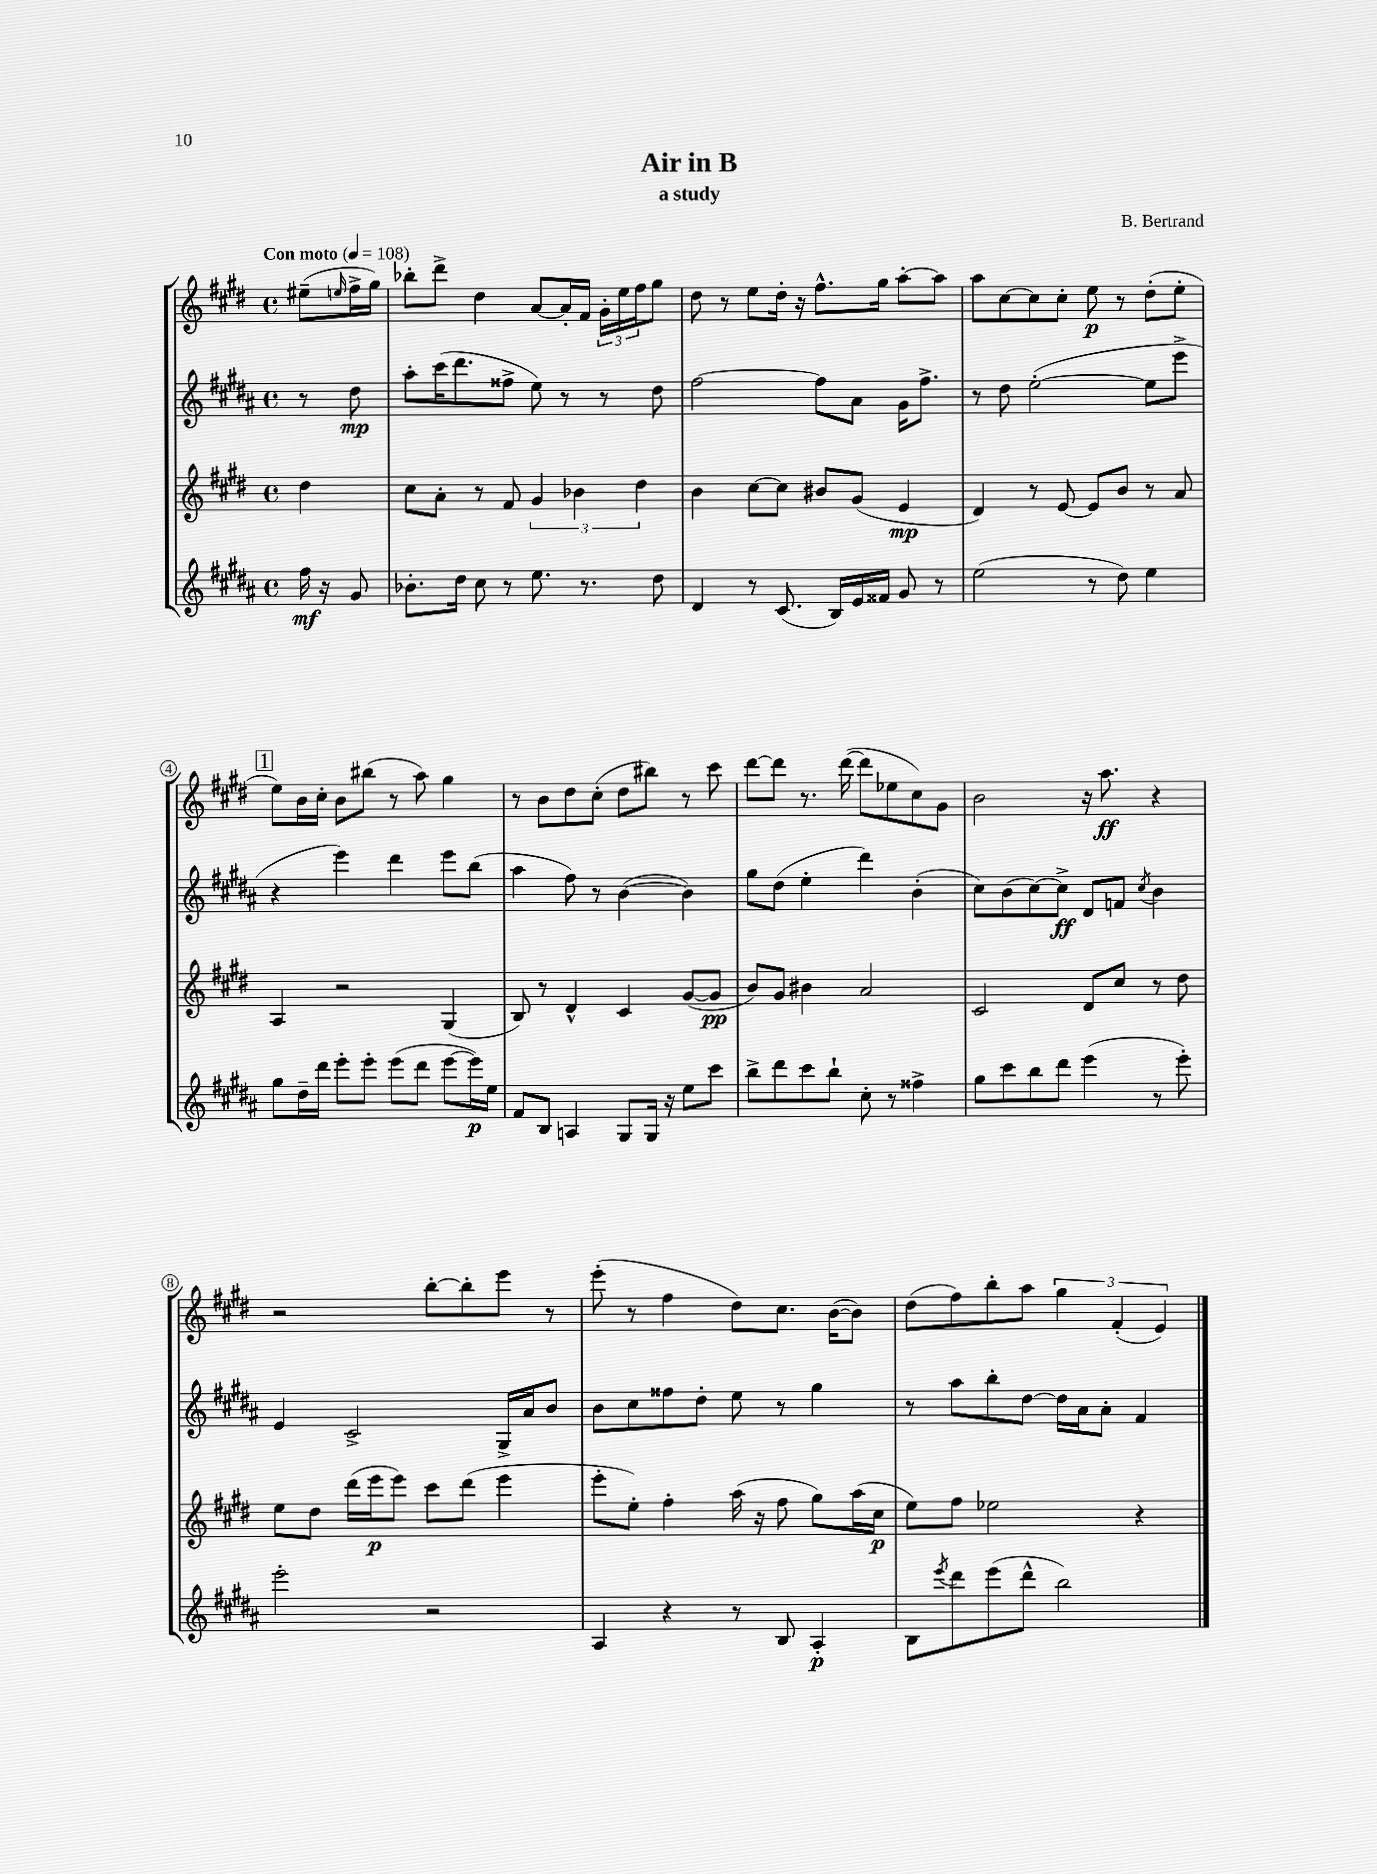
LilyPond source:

\header { title = "Air in B" composer = "B. Bertrand" subtitle = "a study" }
<<
\new StaffGroup <<
\new Staff = "s0" {
    \clef treble \key e \major \defaultTimeSignature \time 4/4 \partial 4 \tempo "Con moto" 4 = 108
    eis''8--( \grace { e''16 } fis''16-> gis''16) |
    bes''8-. dis'''8-> dis''4 a'8~ a'16-. fis'16 \tuplet 3/2 { gis'16-. e''16 fis''16 } gis''8 |
    dis''8 r8 e''8 dis''16-. r16 fis''8.-^ gis''16 a''8~-. a''8 |
    a''8 cis''8~ cis''8 cis''8-. e''8\p r8 dis''8-.( e''8-. |
    \mark \markup { \box "1" } e''8) b'16 cis''16-. b'8 bis''8( r8 a''8) gis''4 |
    r8 b'8 dis''8 cis''8-.( dis''8 bis''8) r8 cis'''8 |
    dis'''8~ dis'''8 r8. dis'''16~( dis'''8 ees''8 cis''8) gis'8 |
    b'2 r16 a''8.\ff r4 |
    r2 b''8~-. b''8-. e'''8 r8 |
    e'''8-.( r8 fis''4 dis''8) cis''8. b'16~( b'8) |
    dis''8( fis''8) b''8-. a''8 \tuplet 3/2 { gis''4 fis'4-.( e'4) } \bar "|." |
}
\new Staff = "s1" {
    \clef treble \key b \major \defaultTimeSignature \time 4/4 \partial 4
    r8 dis''8\mp |
    ais''8-. cis'''16( dis'''8. fisis''8-> e''8) r8 r8 dis''8 |
    fis''2~ fis''8 ais'8 gis'16 fis''8.-> |
    r8 dis''8 e''2~-.( e''8 e'''8-> |
    \mark \markup { \box "1" } r4 e'''4) dis'''4 e'''8 b''8( |
    ais''4 fis''8) r8 b'4~( b'4) |
    gis''8 dis''8( e''4-. dis'''4) b'4-.( |
    cis''8) b'8( cis''8~) cis''8->\ff dis'8 f'8 \acciaccatura { cis''8 } b'4 |
    e'4 cis'2-> gis16-> ais'16 b'8 |
    b'8 cis''8 fisis''8 dis''8-. e''8 r8 gis''4 |
    r8 ais''8 b''8-. dis''8~ dis''16 ais'16 ais'8-. fis'4 \bar "|." |
}
\new Staff = "s2" {
    \clef treble \key e \major \defaultTimeSignature \time 4/4 \partial 4
    dis''4 |
    cis''8 a'8-. r8 fis'8 \tuplet 3/2 { gis'4 bes'4 dis''4 } |
    b'4 cis''8~ cis''8 bis'8 gis'8( e'4\mp |
    dis'4) r8 e'8~ e'8 b'8 r8 a'8 |
    \mark \markup { \box "1" } a4 r2 gis4( |
    b8) r8 dis'4-^ cis'4 gis'8~( gis'8\pp |
    b'8) gis'8 bis'4 a'2 |
    cis'2 dis'8 cis''8 r8 dis''8 |
    e''8 dis''8 dis'''16( e'''16\p e'''8) cis'''8 dis'''8( e'''4 |
    e'''8-. e''8-.) fis''4-. a''16( r16 fis''8 gis''8) a''16( cis''16\p |
    e''8) fis''8 ees''2 r4 \bar "|." |
}
\new Staff = "s3" {
    \clef treble \key b \major \defaultTimeSignature \time 4/4 \partial 4
    fis''16\mf r16 gis'8 |
    bes'8.-. dis''16 cis''8 r8 e''8. r8. dis''8 |
    dis'4 r8 cis'8.( b16) e'16 fisis'16 gis'8 r8 |
    e''2( r8 dis''8) e''4 |
    \mark \markup { \box "1" } gis''8 dis''16-- dis'''16 e'''8-. e'''8-. e'''8( dis'''8 e'''8~ e'''16\p) e''16 |
    fis'8 b8 a4 gis8 gis16 r16 e''8 cis'''8 |
    b''8-> dis'''8 cis'''8 b''8-! cis''8-. r8 fisis''4-> |
    gis''8 cis'''8 b''8 dis'''8 e'''4( r8 e'''8-.) |
    e'''2-. r2 |
    ais4 r4 r8 b8 ais4-.\p |
    b8 \acciaccatura { e'''8 } dis'''8 e'''8( dis'''8-^ b''2) \bar "|." |
}
>>
>>
\layout { \context { \Score \override BarNumber.stencil = #(make-stencil-circler 0.1 0.3 ly:text-interface::print) } }
